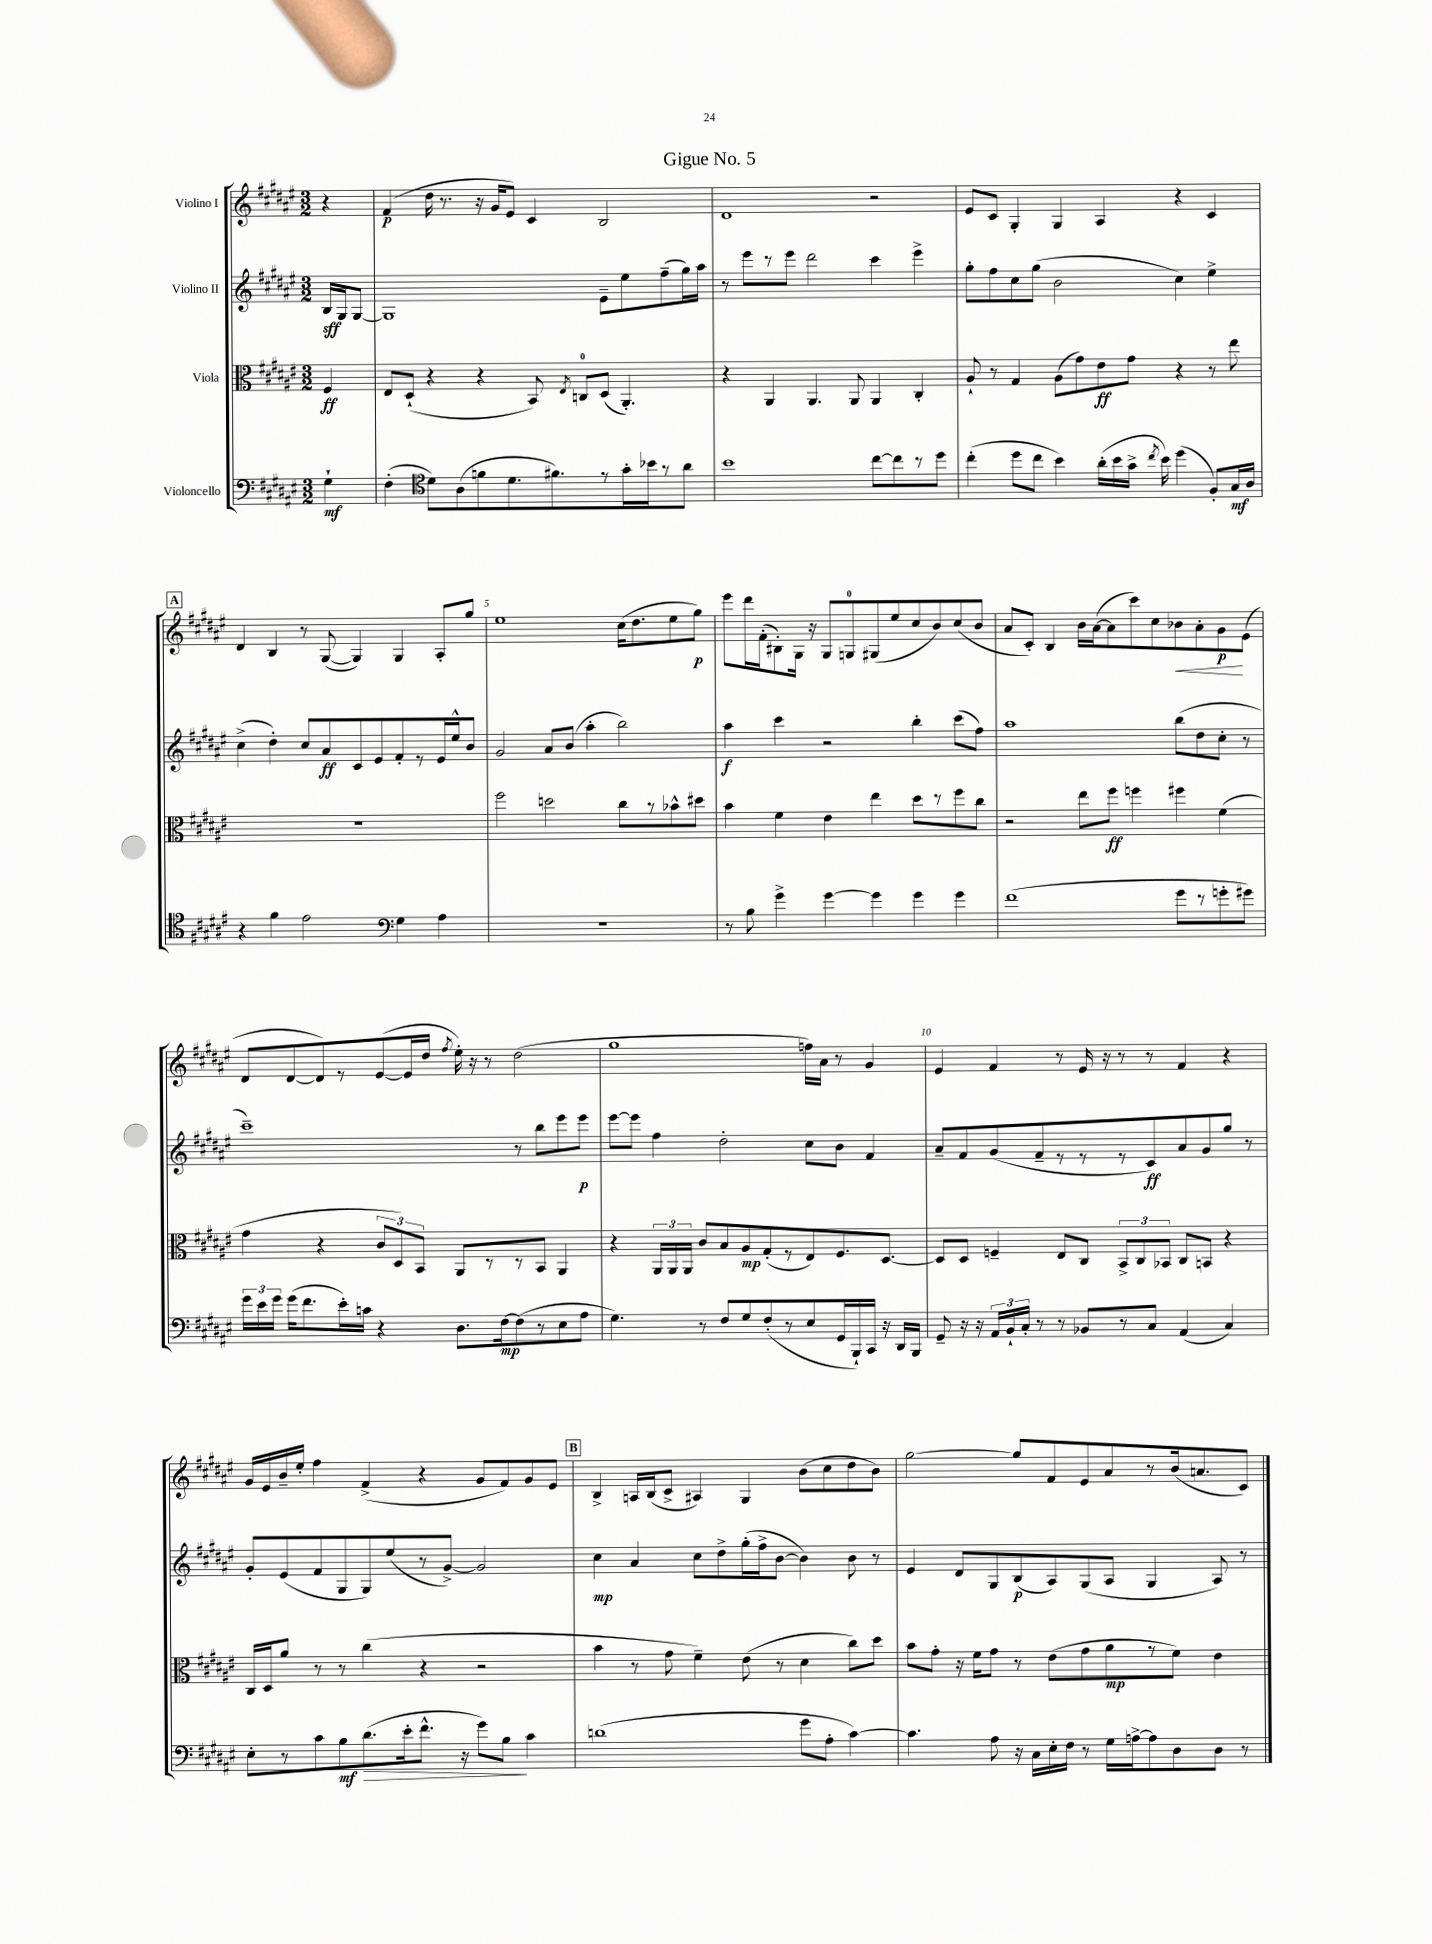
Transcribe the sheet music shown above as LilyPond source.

\header { title = "Gigue No. 5" }
<<
\new StaffGroup <<
\new Staff = "s0" \with { instrumentName = "Violino I" } {
    \clef treble \key fis \major \numericTimeSignature \time 3/2 \partial 4
    \autoBeamOff r4 |
    fis'4\p( dis''16 r8. r16 gis'16[ eis'8]) cis'4 b2 |
    dis'1 r2 |
    eis'8[ cis'8] gis4-. gis4 ais4 r4 cis'4 |
    \mark \markup { \box "A" } dis'4 b4 r8 gis8~( gis4) gis4 ais8[-. gis''8] |
    eis''1 cis''16[( dis''8. eis''8 gis''8]\p) |
    eis'''8[ dis'''16 fis'16-.( bis8-.) gis16] r16 gis8[ g8-0 gis8( eis''8 cis''8 b'8) cis''8( b'8] |
    ais'8[ cis'8]-.) b4 b'16[ ais'16~( ais'8 cis'''8) cis''8 bes'8\< ais'8-. gis'8\p\! eis'8]( |
    dis'8[ dis'8~ dis'8) r8 eis'8~( eis'16 dis''16] \acciaccatura { fis''8 } eis''16-.) r16 r8 dis''2( |
    gis''1 f''16[) ais'16] r8 gis'4 |
    eis'4 fis'4 r8 eis'16 r16 r8 r8 fis'4 r4 |
    gis'16[ eis'16 b'16-- eis''16]-. fis''4 fis'4->( r4 gis'8[ fis'8) gis'8 eis'8] |
    \mark \markup { \box "B" } b4-> a16[ b16( cis'8]-> ais4) gis4 b'8[( cis''8 dis''8 b'8]) |
    gis''2~ gis''8[ fis'8 eis'8 ais'8 r8 b'16( a'8. cis'8]) \bar "|." |
}
\new Staff = "s1" \with { instrumentName = "Violino II" } {
    \clef treble \key fis \major \numericTimeSignature \time 3/2 \partial 4
    \autoBeamOff b16[\sff gis16 gis8]~ |
    gis1 eis'8[-- eis''8 fis''8--( gis''16) ais''16] |
    r8 eis'''8[ r8 eis'''8] dis'''2 cis'''4 eis'''4-> |
    gis''8[-. fis''8 cis''8 gis''8]( b'2 cis''4) eis''4-> |
    \mark \markup { \box "A" } cis''4->( dis''4-.) cis''8[ ais'8\ff cis'8 eis'8 fis'8-. r8 eis'16 eis''16-^ b'8] |
    gis'2 ais'8[ b'8]( ais''4-. b''2) |
    ais''4\f cis'''4 r2 b''4-. cis'''8[( fis''8]) |
    ais''1 b''8[( dis''8 cis''8]-. r8 |
    cis'''1--) r8 b''8[ eis'''8 eis'''8]\p |
    eis'''8[~ eis'''8] fis''4 dis''2-. cis''8[ b'8] fis'4 |
    ais'8[-- fis'8 gis'8( fis'8-- r8 r8 r8 cis'8\ff) ais'8 gis'8 gis''8] r8 |
    gis'8[-. eis'8( fis'8 gis8 gis8) eis''8( r8 gis'8]~->) gis'2 |
    \mark \markup { \box "B" } cis''4\mp ais'4 cis''8[ dis''8-> gis''16-.( fis''16-> b'8]~ b'4) b'8 r8 |
    eis'4 dis'8[ gis8 b8\p( ais8) gis8( ais8] gis4 ais8) r8 \bar "|." |
}
\new Staff = "s2" \with { instrumentName = "Viola" } {
    \clef alto \key fis \major \numericTimeSignature \time 3/2 \partial 4
    \autoBeamOff fis4\ff |
    eis8[ dis8]-!( r4 r4 b,8) \acciaccatura { eis8 } c8[-0 dis8]( ais,4.-.) |
    r4 ais,4 ais,4. ais,8 ais,4 cis4-. |
    ais8-! r8 gis4 ais8[( gis'8) eis'8\ff gis'8] r4 r8 eis''8 |
    \mark \markup { \box "A" } R1. |
    fis''2 d''2 cis''8[ r8 bes'8-^ dis''8] |
    b'4 fis'4 eis'4 eis''4 dis''8[ r8 fis''8 cis''8] |
    r2 eis''8[ fis''8]\ff f''4 fis''4 fis'4( |
    gis'4 r4 \tuplet 3/2 { cis'8[ dis8) b,8] } ais,8[ r8 r8 b,8] ais,4 |
    r4 \tuplet 3/2 { ais,16[ ais,16 ais,16] } cis'8[ b8 ais8\mp gis8-.( r8 eis8) fis8. dis8.]~ |
    dis8[ dis8] f4-- eis8[ cis8] \tuplet 3/2 { b,8[-> cis8 bes,8] } cis8[ b,8] r4 |
    cis16[ dis16 ais'8] r8 r8 cis''4( r4 r2 |
    \mark \markup { \box "B" } b'4 r8 gis'8 fis'4--) eis'8( r8 dis'4 cis''8[) dis''8] |
    b'8[ gis'8]-. r16 fis'16[ gis'8] r8 eis'8[( gis'8 ais'8\mp r8 fis'8]) eis'4 \bar "|." |
}
\new Staff = "s3" \with { instrumentName = "Violoncello" } {
    \clef bass \key fis \major \numericTimeSignature \time 3/2 \partial 4
    \autoBeamOff gis4-!\mf |
    fis4-.( \clef tenor dis'8[) ais8( f'8 dis'8. fis'8.) r8 gis'16-. bes'16 r8 ais'8] |
    b'1 cis''8[~ cis''8 r8 dis''8] |
    cis''4-.( dis''8[ cis''8] b'4) ais'16[-.( b'16 gis'16]-> \acciaccatura { cis''8 } b'16) dis''4( fis8[-.) gis16\mf ais16] |
    \mark \markup { \box "A" } r4 fis'4 eis'2 \clef bass gis4 ais4 |
    R1. |
    r8 b8 gis'4-> gis'4~ gis'4 gis'4 gis'4 |
    fis'1( gis'8[ r8 g'8-. gis'8]) |
    \tuplet 3/2 { gis'16[ eis'16 gis'16] } gis'16[( fis'8. eis'16-.) c'16] r4 dis8.[ fis16~\mp fis8( r8 eis8 ais8] |
    gis4.) r8 fis8[ gis8 fis8-.( r8 eis8 gis,16 b,,16-!) cis,16] r16 dis,16[ b,,16] |
    gis,8-- r16 r16 \tuplet 3/2 { ais,16[ b,16-! cis16]-. } r8 r8 bes,8[ r8 cis8] ais,4( cis4) |
    eis8[-. r8 cis'8 b8\mf dis'8.\>( eis'16-. fis'8.]-^ r16 gis'8[) b8]\! cis'4 |
    \mark \markup { \box "B" } d'1( gis'8[ ais8]-. cis'4~) |
    cis'4. ais8 r16 cis16[ eis16-. fis16] r8 gis16[ a16~-> a8 dis8 dis8] r8 \bar "|." |
}
>>
>>
\layout { \context { \Score \override BarNumber.break-visibility = ##(#f #t #t) barNumberVisibility = #(every-nth-bar-number-visible 5) } }
